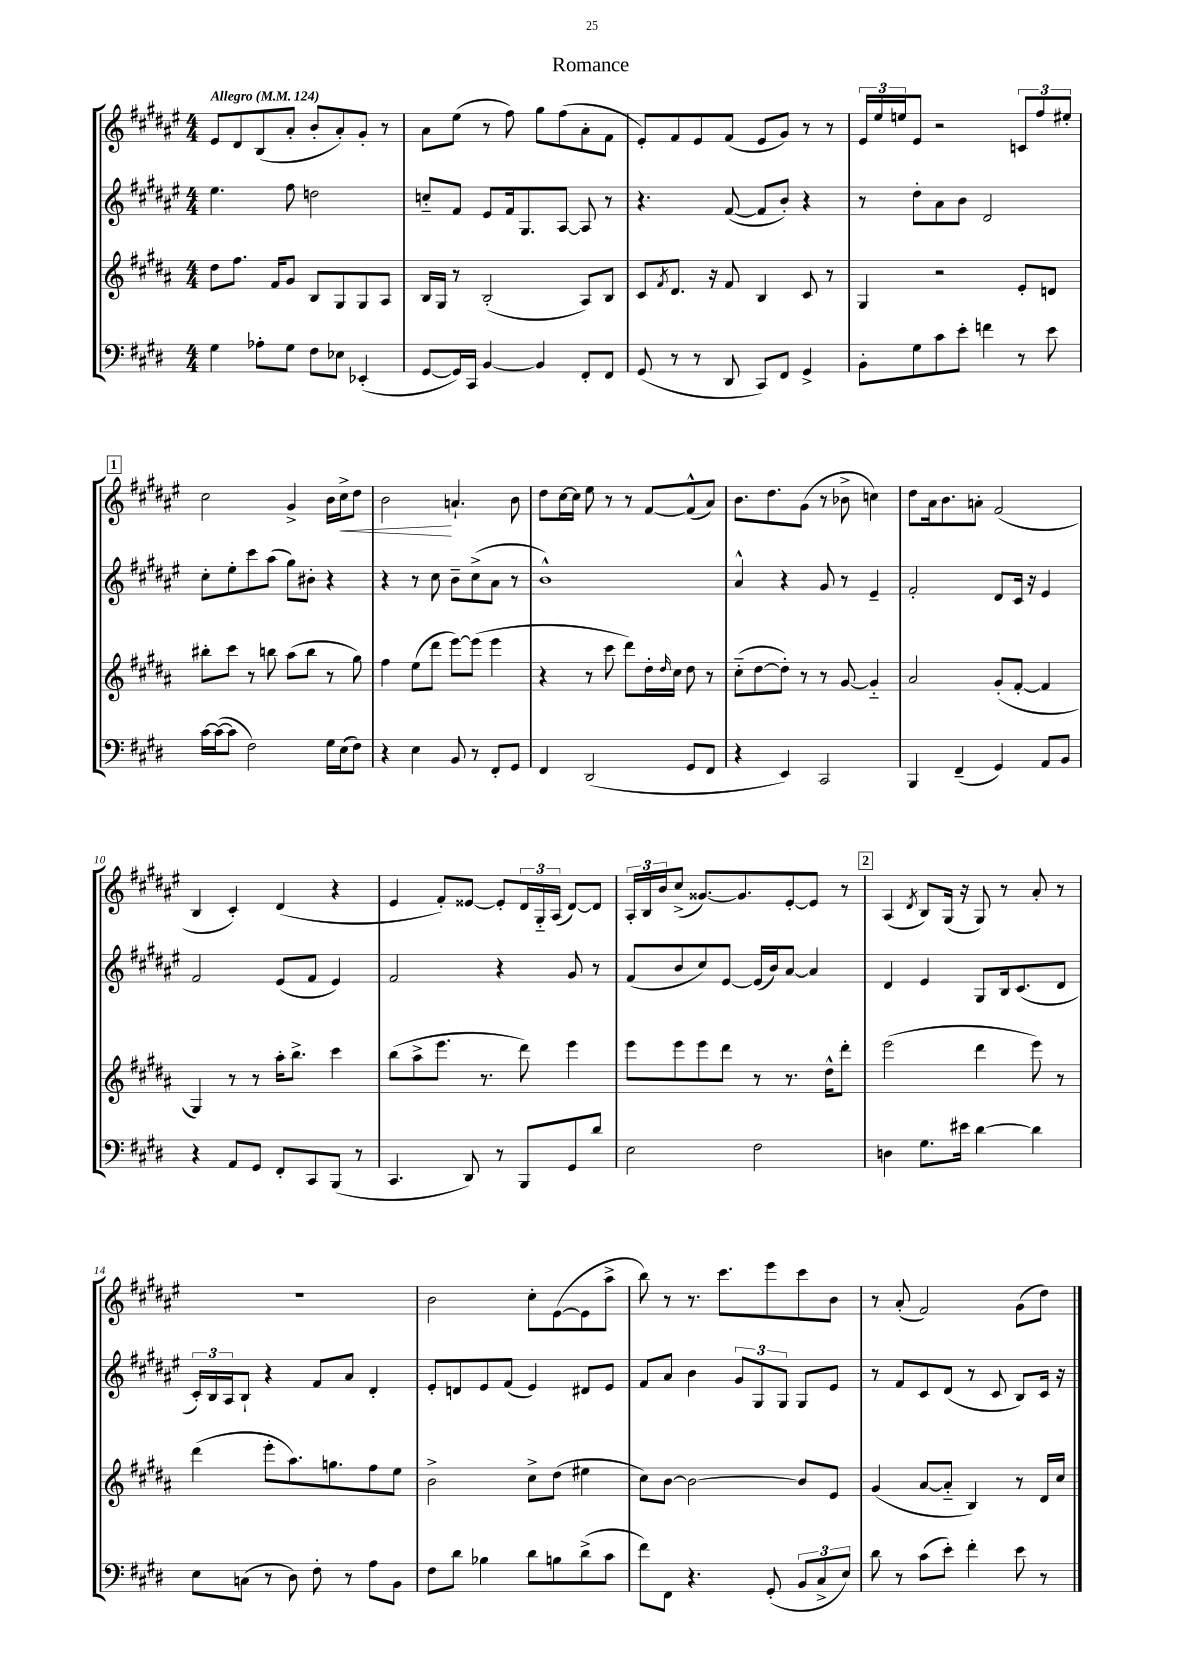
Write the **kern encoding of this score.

**kern	**kern	**kern	**kern	**dynam
*part4	*part3	*part2	*part1	*part1
*staff4	*staff3	*staff2	*staff1	*staff1
*clefF4	*clefG2	*clefG2	*clefG2	*
*k[f#c#g#d#]	*k[f#c#g#d#a#]	*k[f#c#g#d#a#e#]	*k[f#c#g#d#a#e#]	*
*M4/4	*M4/4	*M4/4	*M4/4	*
*MM124	*MM124	*MM124	*MM124	*
=1	=1	=1	=1	=1
!	!	!	!LO:TX:a:B:t=Allegro	!
4G#\	8dd#\L	4.ee#\	8e#/L	.
.	8.ff#\J	.	8d#/	.
8A-X'\L	.	.	(8B/	.
.	16f#/KL	.	.	.
8G#\J	8g#/J	8ff#\	8a#'/J	.
8F#\L	8B/L	2ddn\	8b'/L	.
8E-X\J	8G#/	.	8a#'/)	.
(4EE-X'/	8G#/	.	8g#'/J	.
.	8A#/J	.	8r	.
=2	=2	=2	=2	=2
[8GG#/L	16B/LL	8ccn/L	8a#\L	.
.	16G#/JJ	.	.	.
16GG#/L])	8r	8f#/J	(8ee#\J	.
16CC#/JJ	.	.	.	.
[4BB/	(2B'/	8e#/L	8r	.
.	.	16f#/k	8ff#\)	.
.	.	8.G#/	.	.
4BB/]	.	.	8gg#\L	.
.	.	[8A#/J	(8ff#\	.
8FF#'/L	8A#/L)	8A#/]	8a#'\	.
8FF#/J	8B/J	8r	8f#\J	.
=3	=3	=3	=3	=3
(8GG#/	8c#/L	4.r	8e#'/L)	.
.	8qf#/	.	.	.
8r	8.d#/J	.	8f#/	.
8r	.	.	8e#/	.
.	16r	.	.	.
8DD#/	8f#/	([8f#/	(8f#/J	.
8CC#/L)	4B/	8f#/L]	8e#/L	.
8FF#/J	.	8b'/J)	8g#/J)	.
4GG#^/	8c#/	4r	8r	.
.	8r	.	8r	.
=4	=4	=4	=4	=4
8BB'\L	4G#/	8r	24e#/LL	.
.	.	.	24ee#/	.
.	.	.	24een/J	.
8G#\	.	8dd#'\L	8e#/J	.
8c#\	2r	8a#\	2r	.
8e'\J	.	8b\J	.	.
4fn\	.	2d#/	.	.
8r	8e'/L	.	12cn/L	.
.	.	.	12ff#/	.
8e\	8dn/J	.	.	.
.	.	.	12ee#X'/J	.
!!LO:LB:g=z
!!LO:REH:place=s1:t=1
=5	=5	=5	=5	=5
[16c#\LL	8bb#X'\L	8cc#'\L	2cc#\	.
(16c#\J_	.	.	.	.
8c#\J]	8ccc#\J	8ee#'\	.	.
2F#\)	8r	8ccc#\	.	.
.	8bbn\	(8aa#\J	.	.
.	(8aa#\L	8gg#\L)	4g#^/	.
.	8bb\J	8b#X'\J	.	.
16G#\LL	8r	4r	16b\LL	.
!	!	!	!	!LO:HP:b
(16E\J	.	.	16cc#^\J	<
8F#\J)	8gg#\)	.	8dd#\J	.
=6	=6	=6	=6	=6
4r	4ff#\	4r	2b\	.
4E\	(8ee\L	8r	.	.
.	8ddd#\J	8cc#\	.	.
8BB/	[8eee\L)	8b~\L	4.an`/	[
8r	(8eee\J]	(8cc#^\	.	.
8FF#'/L	4eee\	8a#\J	.	.
8GG#/J	.	8r	8b\	.
=7	=7	=7	=7	=7
4FF#/	4r	1b^^)	8dd#\L	.
.	.	.	[16cc#\L	.
.	.	.	16cc#\JJ]	.
(2DD#/	8r	.	8ee#\	.
.	8ccc#\	.	8r	.
.	8ddd#\L)	.	8r	.
.	16dd#'\L	.	[8f#/L	.
.	16qqdd#/	.	.	.
.	16cc#\JJ	.	.	.
8GG#/L	8dd#\	.	(8f#^^/]	.
8FF#/J	8r	.	8a#/J)	.
=8	=8	=8	=8	=8
4r	(8cc#\L	4a#^^/	8.b\L	.
.	[8dd#\	.	.	.
.	.	.	8.dd#\	.
4EE/)	8dd#'\J])	4r	.	.
.	8r	.	(8g#\J	.
2CC#/	8r	8g#/	8r	.
.	[8g#/	8r	8b-X^\	.
.	4g#/]	4e#~/	4ccn\)	.
=9	=9	=9	=9	=9
4BBB/	2a#/	2f#'/	8dd#\L	.
.	.	.	16a#\k	.
.	.	.	8.b\	.
(4FF#~/	.	.	.	.
.	.	.	8an'\J	.
4GG#/)	(8g#'/L	8d#/L	(2f#/	.
.	[8f#'/J	16c#/Jk	.	.
.	.	16r	.	.
8AA/L	4f#/]	4e#/	.	.
8BB/J	.	.	.	.
!!LO:LB:g=z
=10	=10	=10	=10	=10
4r	4G#/)	2f#/	4B/	.
8AA/L	8r	.	4c#'/)	.
8GG#/J	8r	.	.	.
8FF#'/L	16aa#'\KL	(8e#/L	(4d#/	.
.	8.bb^\J	.	.	.
8CC#/	.	8f#/J	.	.
(8BBB/J	4ccc#\	4e#/)	4r	.
8r	.	.	.	.
=11	=11	=11	=11	=11
4.CC#/	(8bb\L	2f#/	4e#/	.
.	8aa#^\	.	.	.
.	8.eee\J	.	8f#'/L)	.
8DD#/)	.	.	[8e##X/J	.
.	8.r	.	.	.
8r	.	4r	8e##'/L]	.
8BBB/L	8ddd#\)	.	24d#/L	.
.	.	.	24G#/	.
.	.	.	(24A#/JJ	.
8GG#/	4eee\	8g#/	[8d#/L)	.
8d#/J	.	8r	8d#/J]	.
=12	=12	=12	=12	=12
2E\	8eee\L	(8f#/L	24A#'/LL	.
.	.	.	24B/	.
.	.	.	24b/J	.
.	8eee\	8b/	(8cc#^/J	.
.	8eee\	8cc#/)	[8.g##X/L)	.
.	8ddd#\J	[8e#/J	.	.
.	.	.	8.g##/]	.
2F#\	8r	(16e#/LL]	.	.
.	.	16b/J)	.	.
.	8.r	[8a#/J	[8e#'/	.
.	.	4a#/]	8e#/J]	.
.	16dd#^^\KL	.	.	.
.	8ddd#'\J	.	8r	.
!!LO:REH:place=s1:t=2
=13	=13	=13	=13	=13
4Dn\	(2eee\	4d#/	(4A#/	.
.	.	.	8qd#/	.
8.G#\L	.	4e#/	8B/L)	.
.	.	.	(16G#/Jk	.
16e#X\Jk	.	.	16r	.
[4d#\	4ddd#\	8G#/L	8G#/)	.
.	.	16B/k	8r	.
.	.	(8.c#/	.	.
4d#\]	8eee\)	.	8a#'/	.
.	8r	8d#/J	8r	.
!!LO:LB:g=z
=14	=14	=14	=14	=14
8E\L	(4ddd#\	24c#'/LL)	1r	.
.	.	24B/	.	.
.	.	24A#/J	.	.
(8Cn\J	.	8B`/J	.	.
8r	8eee'\L	4r	.	.
8D#\)	8.aa#\)	.	.	.
8F#'\	.	8f#/L	.	.
.	8.ggn\	.	.	.
8r	.	8a#/J	.	.
8A\L	8ff#\	4d#'/	.	.
8BB\J	8ee\J	.	.	.
=15	=15	=15	=15	=15
8F#\L	2b^\	8e#'/L	2b\	.
8d#\J	.	8dn/	.	.
4B-X\	.	8e#/	.	.
.	.	(8f#/J	.	.
8d#\L	8cc#^\L	4e#/)	8cc#'\L	.
8Bn\	(8dd#\J	.	([8e#\	.
(8d#^\	4ee#X\	8d#X/L	8e#\]	.
8c#\J	.	8e#/J	8aa#^\J	.
=16	=16	=16	=16	=16
8f#\L)	8cc#\L)	8f#/L	8bb\)	.
8FF#\J	[8b\J	8a#/J	8r	.
4.r	2b\_	4b\	8.r	.
.	.	.	8.ccc#\L	.
.	.	12g#/L	.	.
.	.	12G#/	.	.
(8GG#'/	.	.	8eee#\	.
.	.	12G#/J	.	.
12BB/L	8b/L]	8G#/L	8ccc#\	.
12C#^/	.	.	.	.
.	8e/J	8e#/J	8b\J	.
12E/J)	.	.	.	.
=17	=17	=17	=17	=17
8d#\	(4g#/	8r	8r	.
8r	.	8f#/L	(8a#'/	.
(8c#\L	[8a#/L	8c#/	2f#/)	.
8e'\J)	8a#/J]	(8d#/J	.	.
4f#'\	4B/)	8r	.	.
.	.	8c#/	.	.
8e\	8r	8B/L)	(8g#\L	.
8r	16d#/LL	16c#/Jk	8dd#\J)	.
.	16cc#/JJ	16r	.	.
==	==	==	==	==
*-	*-	*-	*-	*-
